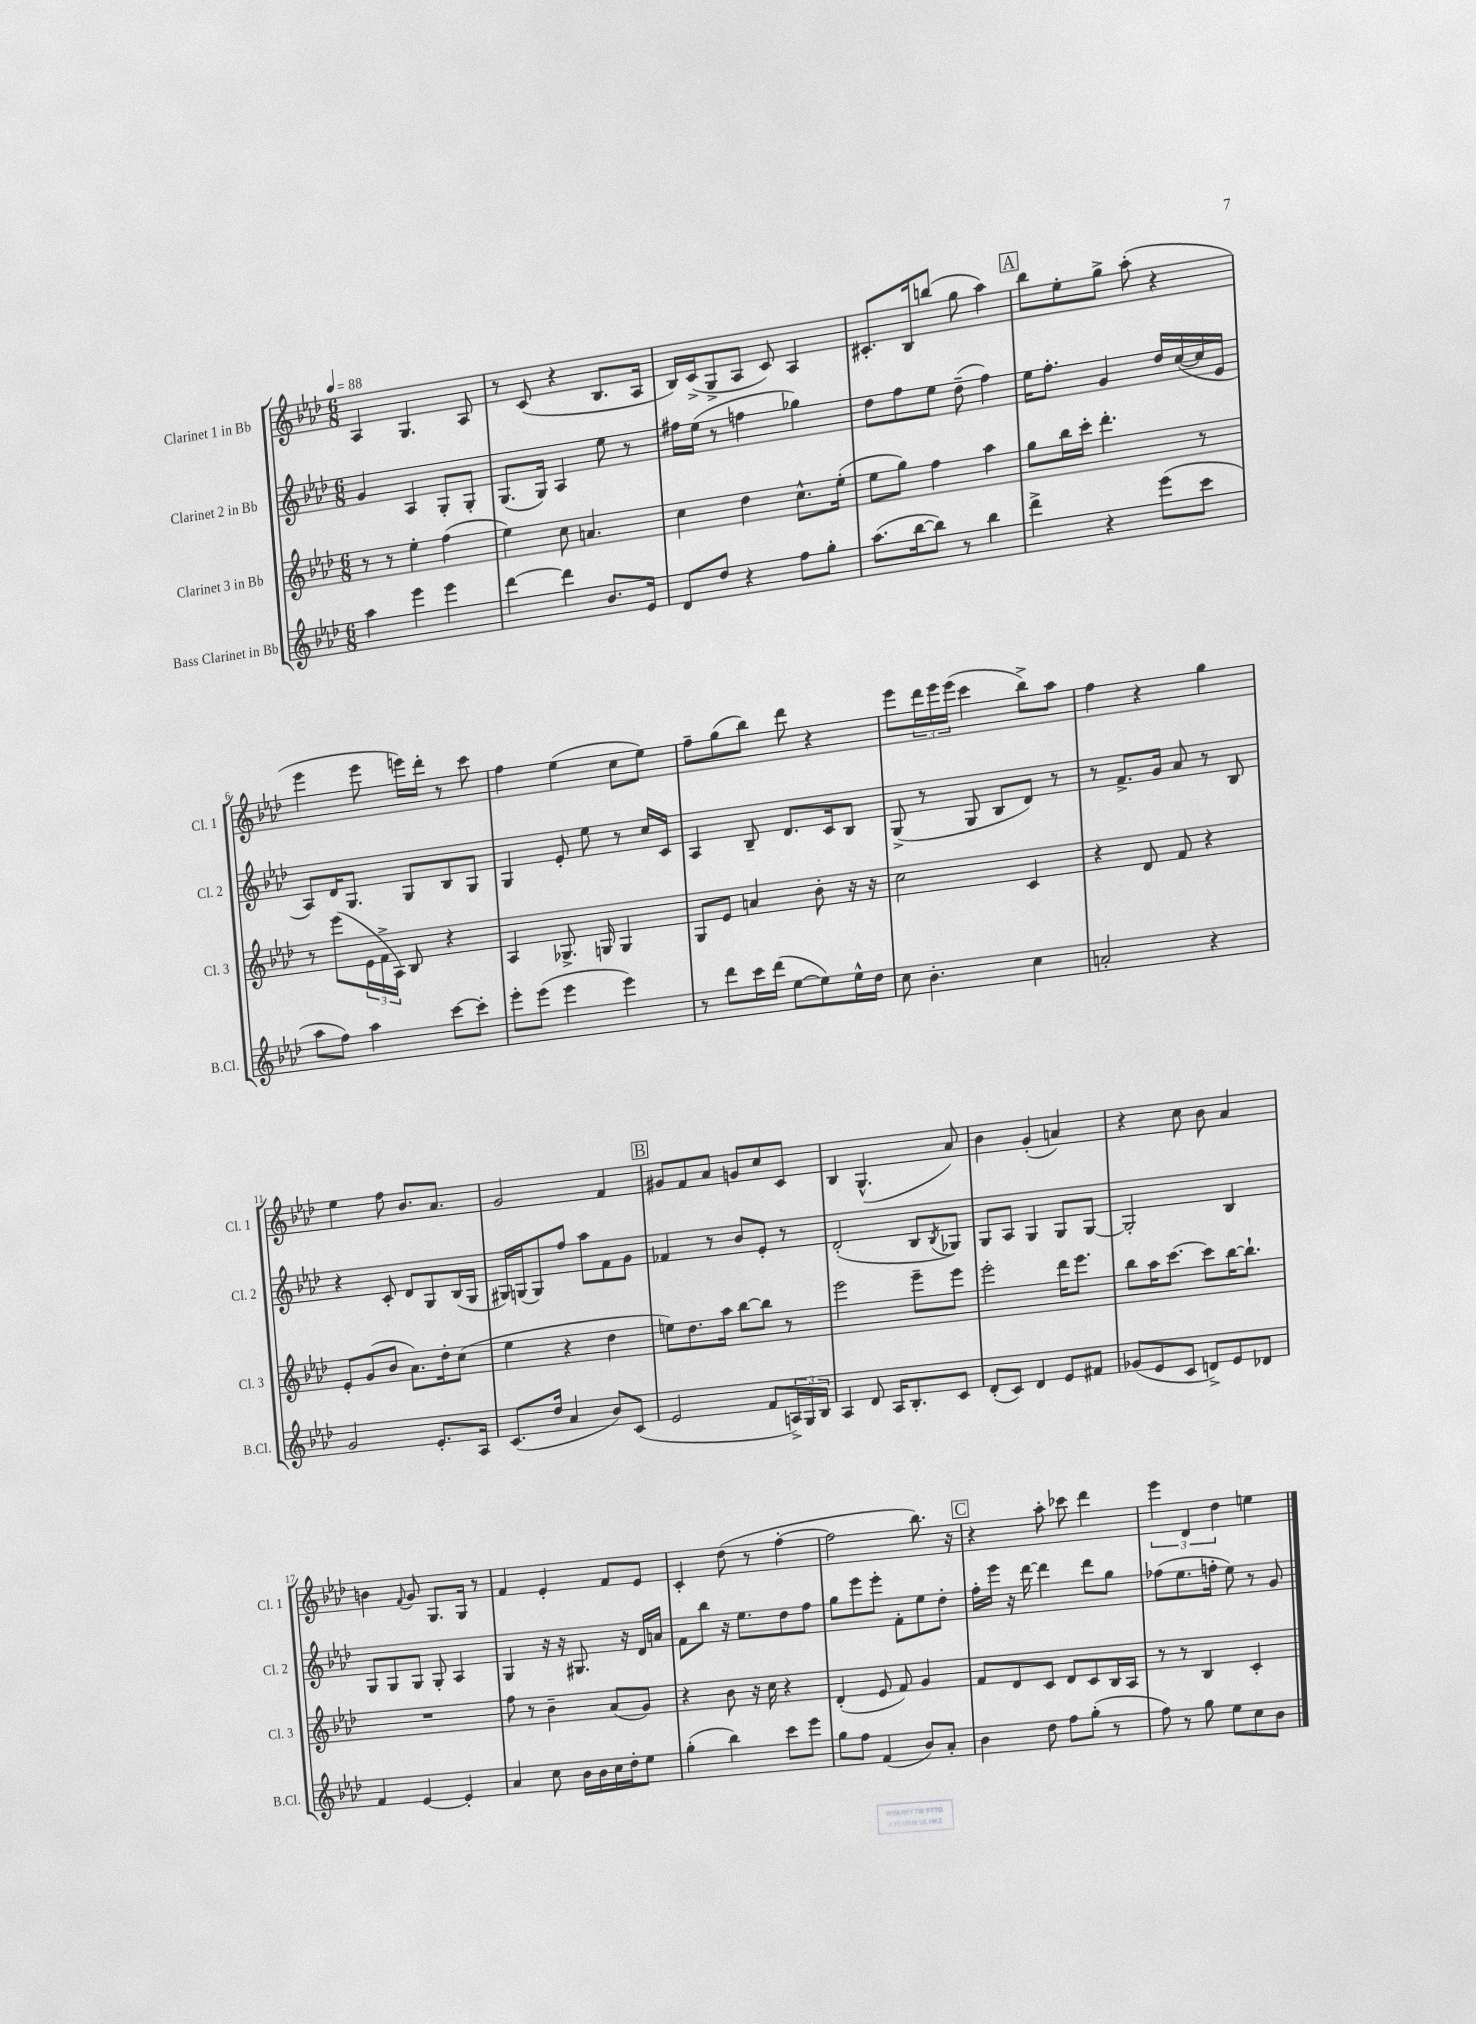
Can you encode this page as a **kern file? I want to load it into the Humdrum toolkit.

**kern	**kern	**kern	**kern
*staff4	*staff3	*staff2	*staff1
*clefG2	*clefG2	*clefG2	*clefG2
*k[b-e-a-d-]	*k[b-e-a-d-]	*k[b-e-a-d-]	*k[b-e-a-d-]
*M6/8	*M6/8	*M6/8	*M6/8
*MM88	*MM88	*MM88	*MM88
4aa-\	8r	4g/	4A-/
.	8r	.	.
4eee-\	4ee-'\	4A-/	4.G/
4eee-\	(4ff\	8G'/L	.
.	.	8G'/J	8A-/
=	=	=	=
[4ddd-\	4ee-\)	(8.G/L	8r
.	.	.	(8c/
.	.	16G/Jk)	.
4ddd-\]	8cc\	4A-/	4r
.	4.a/	.	.
8.b-/L	.	8ee-\	8.B-/L
.	.	8r	.
16e-/Jk	.	.	16A-/Jk
=	=	=	=
8d-/L	4cc\	16ff#\LL	16B-/LL)
.	.	(16ee-\JJ	(16c^/J
8dd-/J	.	8r	8G^/
4r	4dd-\	4ff\	8A-/J
.	.	.	8c/)
8ff\L	8.cc^^\L	4gg-\)	4A-/
8gg'\J	.	.	.
.	(16ee-'\Jk	.	.
=	=	=	=
(8.aa-\L	8ee-\L	8dd-\L	8.c#'/L
.	8gg\J)	8ff\	.
[16bb-\k	.	.	16B-/k
8bb-\]J)	4ff\	8ee-\J	(8bb/J
8r	.	(8dd-~\	8gg\
4bb-\	4aa-\	4ff\)	4aa-\)
=	=	=	=
4ddd-^\	8gg\L	16ee-\LK	8bb-\L
.	.	8.ff'\J	.
.	16bb-\L	.	8ee-'\
.	16ccc'\JJ	.	.
4r	4.ddd-'\	4g/	8gg^\J
.	.	.	(8aa-'\
(8eee-\L	.	16dd-/LL	4r
.	.	([16cc/	.
8ccc\J	8r	16cc/]	.
.	.	16e-/JJ	.
=	=	=	=
8aa-\L	8r	8A-/L)	4eee-\
8ff\J)	(8eee-\L	16d-/K	.
.	.	8.G/J	.
4aa-\	24e-\L	.	8eee-\
.	24f^\	.	.
.	24A-\JJ)	.	.
.	8B-/	8G/L	16eee\LL)
.	.	.	16ddd-'\JJ
[8ccc\L	4r	8B-/	8r
8ccc'\]J	.	8G/J	8ccc\
=	=	=	=
8eee-'\L	4A-/	4G/	4ff\
(8eee-\J	.	.	.
4eee-\	8.G-^/	8e-'/	(4ee-\
.	.	8ee-\	.
.	16G/	.	.
4eee-\)	4G/	8r	8cc\L
.	.	16cc/LL	8ee-\J)
.	.	16c/JJ	.
=	=	=	=
8r	8G/L	4A-/	8ff~\L
8ddd-\L	8e-/J	.	(8gg\
16ccc\L	4a/	8B-~/	8bb-\J)
(16ddd-\JJ	.	.	.
[8ee-\L	.	8.d-/L	8ddd-\
8ee-\])	8b-'\	.	4r
.	.	16c/k	.
16ee-^^\L	16r	8B-/J	.
16dd-\JJ	16r	.	.
=	=	=	=
8cc\	2cc\	(8G^/	8eee-\L
4.b-'\	.	8r	24ddd-\L
.	.	.	24eee-\
.	.	.	(24eee-\JJ
.	.	8G/	4ccc\
.	.	8B-/L	.
4cc\	4c/	8d-/J)	8bb-^\L)
.	.	8r	8aa-\J
=	=	=	=
2a'/	4r	8r	4ff\
.	.	8.f^/L	.
.	8d-/	.	4r
.	.	16g/Jk	.
.	8f/	8a-/	.
4r	4r	8r	4gg\
.	.	8B-/	.
=	=	=	=
2g/	8e-'/L	4r	4ee-\
.	(8g/	.	.
.	8b-/J	8c'/	8ff\
.	8.a-\L)	8d-/L	8.b-/L
8.e-'/L	.	8G/	.
.	16dd-'\k	.	8.a-/J
.	(8cc\J	(16B-/L	.
16A-/Jk	.	16G/JJ	.
=	=	=	=
(8.c/L	4ee-\	16G#/LL)	2g/
.	.	(16G/J	.
.	.	8G/)	.
16dd-/Jk	.	.	.
4a-/	4r	8ff/J	.
.	.	8aa-\L	.
8b-/L)	4dd-\	8f\	4f/
(8c/J	.	8g\J	.
=	=	=	=
2e-/	8ee\L)	4f-/	8g#/L
.	8.dd-\	.	8f/
.	.	8r	8a-/J
.	16aa-\Jk	.	.
.	[8bb-\L	8b-/L	8g/L
8f/L	8bb-\]J	8e-'/J	8cc/
24A^/L)	8r	8r	8c/J
24G/	.	.	.
24B-/JJ	.	.	.
=	=	=	=
4A-/	2eee-\	(2d-'/	4B-/
8d-/	.	.	(4.G^^/
16A-/LK	.	.	.
8.B-'/	.	.	.
.	8eee-~\L	8B-/L	.
.	.	8qB-/	.
8c/J	8eee-\J	8G-/J)	8a-/)
=	=	=	=
(8d-'/L	2eee-'\	8G/L	4b-\
8c/J)	.	8A-/J	.
4d-/	.	4G/	(4g'/
8e-/L	16ddd-\LK	8G/L	4a/)
.	8.eee-\J	.	.
8f#/J	.	[8G/J	.
=	=	=	=
(8g-/L	8bb-\L	2G'/]	4r
8e-/	16aa-\K	.	.
.	[8.ccc\J	.	.
8c/J	.	.	8cc\
8d^/L)	8ccc\]L	.	8b-\
8e-/	[16bb-\K	4B-/	4a-/
.	8.bb-`\]J	.	.
8d-/J	.	.	.
=	=	=	=
4f/	2.r	8G/L	4b\
.	.	8G/	.
.	.	.	8qqf/
[4e-/	.	8G/J	8g/
.	.	8G'/	8.G/L
4e-'/]	.	4A-/	.
.	.	.	16G/Jk
.	.	.	8r
=	=	=	=
4a-/	8ff\	4G/	4f/
.	8r	.	.
8cc\	4b-~\	16r	4e-'/
.	.	16r	.
16b-\LL	.	8.G#/	.
16b-\	.	.	.
16cc\	(8a-/L	.	8f/L
16dd-'\J	.	16r	.
8ee-\J	8g/J)	16d-/LL	8e-/J
.	.	16a/JJ	.
=	=	=	=
(4gg'\	4r	8f\L	4c'/
.	.	8bb-\J	.
4bb-\)	8b-\	16r	(8dd-\
.	.	8.ee-\L	.
.	16r	.	8r
.	16cc\	.	.
8ccc\L	4r	8dd-\	[4ff'\
8eee-\J	.	8ff\J	.
=	=	=	=
8gg\L	(4d-'/	8gg\L	2ff\]
8ff\J	.	8eee-\	.
(4f/	8e-/	8eee-'\J	.
.	8f/)	8f'\L	.
8b-/L)	4g/	8ee-\	8.bb-\)
8a-'/J	.	8dd-'\J	.
.	.	.	16r
=	=	=	=
4b-\	8f/L	16ff'\LL	4r
.	.	16eee-\JJ	.
.	8d-/	16r	.
.	.	[16ddd-\	.
8dd-\	8c/J	4ddd-\]	8aa-'\
8ff\L	8d-/L	.	8ccc-\
(8gg'\J	8c/	8ddd-\L	4ddd-\
8r	16B-/L	8gg\J	.
.	16A-/JJ	.	.
=	=	=	=
8ff\)	8r	(8ff-\L	6eee-\
8r	8r	8.ee-\	.
.	.	.	6d-/
8gg\	4B-/	.	.
.	.	16ff'\Jk	.
.	.	.	6dd-\
8ee-\L	.	8ee-\)	.
8cc\	4c'/	8r	4ee\
8b-\J	.	8g/	.
==	==	==	==
*-	*-	*-	*-
